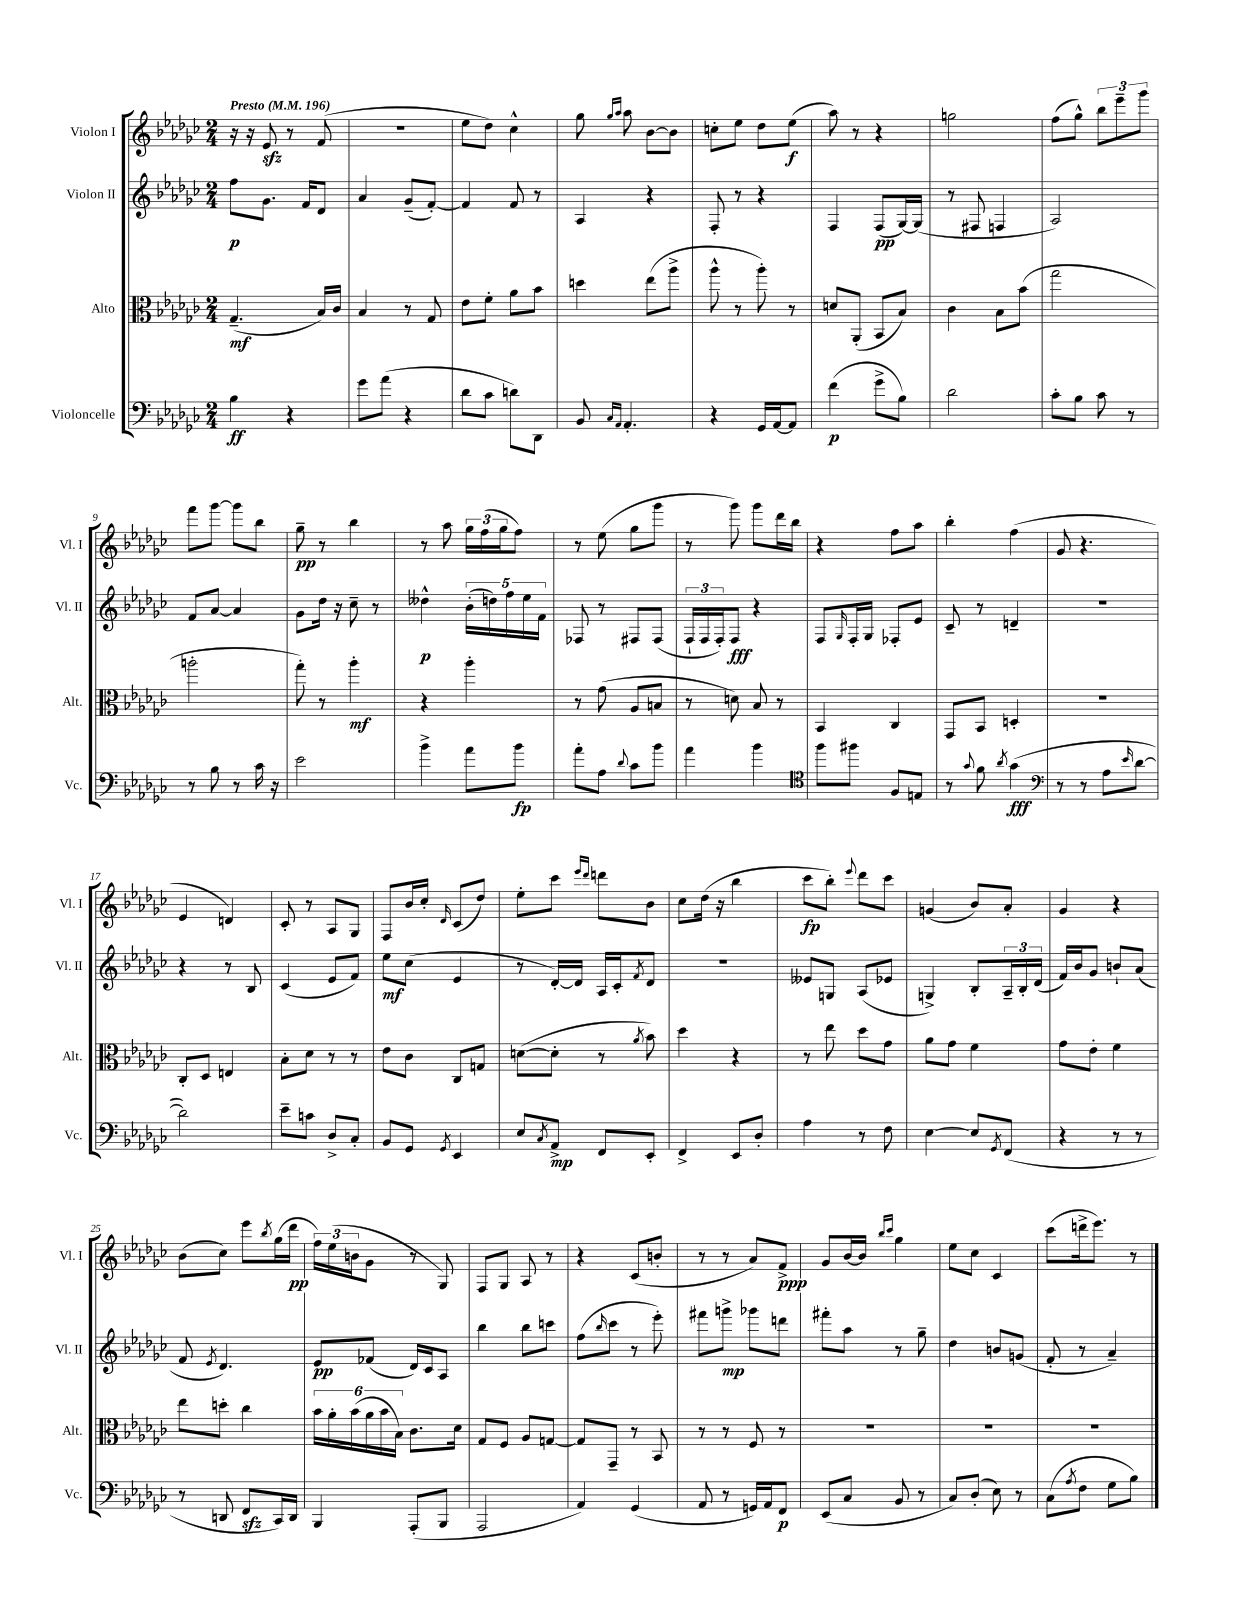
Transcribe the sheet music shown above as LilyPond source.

<<
\new StaffGroup <<
\new Staff = "s0" \with { instrumentName = "Violon I" shortInstrumentName = "Vl. I" } {
    \clef treble \key ges \major \numericTimeSignature \time 2/4 \tempo "Presto" 4 = 196
    r16 r16 ees'8\sfz r8 f'8( |
    r2 |
    ees''8 des''8) ces''4-^ |
    ges''8 \grace { ges''16 aes''16 } aes''8 bes'8~ bes'8 |
    c''8-. ees''8 des''8 ees''8\f( |
    aes''8) r8 r4 |
    g''2 |
    f''8( ges''8-^) \tuplet 3/2 { bes''8 ees'''8-- ges'''8 } |
    f'''8 ges'''8~ ges'''8 bes''8 |
    ges''8--\pp r8 bes''4 |
    r8 aes''8 \tuplet 3/2 { ges''16 f''16( ges''16 } f''8) |
    r8 ees''8( ges''8 ges'''8 |
    r8 ges'''8) ges'''8 des'''16 bes''16 |
    r4 f''8 aes''8 |
    bes''4-. f''4( |
    ges'8 r4. |
    ees'4 d'4) |
    ces'8-. r8 aes8 ges8 |
    f8 bes'16 ces''16-. \grace { des'16 } ces'8( des''8) |
    ees''8-. ces'''8 \grace { ees'''16 des'''16 } d'''8 bes'8 |
    ces''8 des''16( r16 bes''4 |
    ces'''8\fp bes''8-.) \appoggiatura { ees'''8 } des'''8 ces'''8 |
    g'4( bes'8) aes'8-. |
    ges'4 r4 |
    bes'8( ces''8) ees'''8 \acciaccatura { bes''8 } ges''16( des'''16\pp |
    \tuplet 3/2 { f''16) ees''16( b'16 } ges'8 r8 ges8) |
    f8 ges8 aes8 r8 |
    r4 ces'8( b'8-. |
    r8 r8 aes'8) f'8->\ppp |
    ges'8 bes'16~ bes'16 \grace { bes''16 ces'''16 } ges''4 |
    ees''8 ces''8 ces'4 |
    ces'''8( d'''16-> ees'''8.) r8 \bar "|." |
}
\new Staff = "s1" \with { instrumentName = "Violon II" shortInstrumentName = "Vl. II" } {
    \clef treble \key ges \major \numericTimeSignature \time 2/4
    f''8\p ges'8. f'16 des'8 |
    aes'4 ges'8--( f'8~-.) |
    f'4 f'8 r8 |
    aes4 r4 |
    f8-. r8 r4 |
    f4 f8\pp( ges16~) ges16( |
    r8 fis8 f4 |
    aes2) |
    f'8 aes'8~ aes'4 |
    ges'8 des''16 r16 ces''8-- r8 |
    deses''4-^\p \tuplet 5/4 { bes'16-.( d''16) f''16 ees''16 f'16 } |
    fes8 r8 fis8 fis8( |
    \tuplet 3/2 { f16-! f16 f16-.) } f8\fff r4 |
    f8 \grace { ges16 } f16-. ges16 fes8-. ees'8 |
    ces'8-- r8 d'4-- |
    r2 |
    r4 r8 bes8 |
    ces'4( ees'8 f'8) |
    ees''8\mf ces''8( ees'4 |
    r8 des'16~-.) des'16 aes16 ces'16-. \acciaccatura { f'8 } des'8 |
    R2 |
    eeses'8 g8 aes8( ees'8 |
    g4->) bes8-. \tuplet 3/2 { aes16-- bes16-. des'16( } |
    f'16) bes'16 ges'8 b'8-! aes'8( |
    f'8 \acciaccatura { ees'8 } des'4.) |
    ees'8\pp fes'8( des'16) ces'16 aes8 |
    bes''4 bes''8 c'''8 |
    f''8( \grace { bes''16 } ces'''8 r8 ees'''8-.) |
    fis'''8 g'''8->\mp ges'''8 d'''8 |
    fis'''8-. aes''8 r8 ges''8-- |
    des''4 b'8 g'8( |
    f'8-. r8 aes'4--) \bar "|." |
}
\new Staff = "s2" \with { instrumentName = "Alto" shortInstrumentName = "Alt." } {
    \clef alto \key ges \major \numericTimeSignature \time 2/4
    ges4.--\mf( bes16) ces'16 |
    bes4 r8 ges8 |
    ees'8 f'8-. aes'8 bes'8 |
    d''4 ees''8( aes''8-> |
    aes''8-^ r8 aes''8-.) r8 |
    d'8 aes,8-.( bes,8 bes8) |
    ces'4 bes8 bes'8( |
    ges''2 |
    a''2-. |
    ges''8-.) r8 aes''4-.\mf |
    r4 aes''4-. |
    r8 ges'8( aes8 b8 |
    r8 d'8) bes8 r8 |
    bes,4 ces4 |
    ges,8 bes,8 d4-. |
    r2 |
    ces8-. des8 e4 |
    bes8-. des'8 r8 r8 |
    ees'8 ces'8 ces8 g8 |
    d'8~( d'8-. r8 \acciaccatura { aes'8 } bes'8) |
    des''4 r4 |
    r8 ees''8 des''8 ges'8 |
    aes'8 ges'8 f'4 |
    ges'8 ees'8-. f'4 |
    ees''8 d''8-. ces''4 |
    \tuplet 6/4 { bes'16 aes'16-. bes'16( aes'16 bes'16 bes16) } ces'8. des'16 |
    ges8 f8 aes8 g8~ |
    g8 ges,8-- r8 bes,8 |
    r8 r8 f8 r8 |
    R2 |
    R2 |
    R2 \bar "|." |
}
\new Staff = "s3" \with { instrumentName = "Violoncelle" shortInstrumentName = "Vc." } {
    \clef bass \key ges \major \numericTimeSignature \time 2/4
    bes4\ff r4 |
    ges'8 aes'8( r4 |
    des'8 ces'8 d'8) des,8 |
    bes,8 \grace { ces16 aes,16 } aes,4.-. |
    r4 ges,16 aes,16~ aes,8 |
    f'4\p( ges'8-> bes8) |
    des'2 |
    ces'8-. bes8 ces'8 r8 |
    r8 bes8 r8 ces'16 r16 |
    ees'2 |
    bes'4-> aes'8 bes'8\fp |
    aes'8-. aes8 \appoggiatura { des'8 } ces'8 bes'8 |
    aes'4 bes'4 |
    \clef tenor f''8 fis''8 f8 e8 |
    r8 \appoggiatura { ges'8 } f'8 \acciaccatura { aes'8 } ges'4\fff( |
    \clef bass r8 r8 aes8 \grace { ees'16 } des'8~ |
    des'2) |
    ees'8-- c'8 des8-> ces8-. |
    bes,8 ges,8 \acciaccatura { ges,8 } ees,4 |
    ees8 \acciaccatura { ces8 } aes,8->\mp f,8 ees,8-. |
    f,4-> ees,8 des8-. |
    aes4 r8 f8 |
    ees4~ ees8 \acciaccatura { ges,8 } f,8( |
    r4 r8 r8 |
    r8 d,8 f,8\sfz ces,16) d,16 |
    bes,,4 aes,,8-.( bes,,8 |
    aes,,2 |
    aes,4) ges,4( |
    aes,8 r8 g,16) aes,16 f,8\p |
    ees,8( ces8 bes,8 r8 |
    ces8) des8-.( ees8) r8 |
    ces8( \acciaccatura { aes8 } f8 ges8 bes8) \bar "|." |
}
>>
>>
